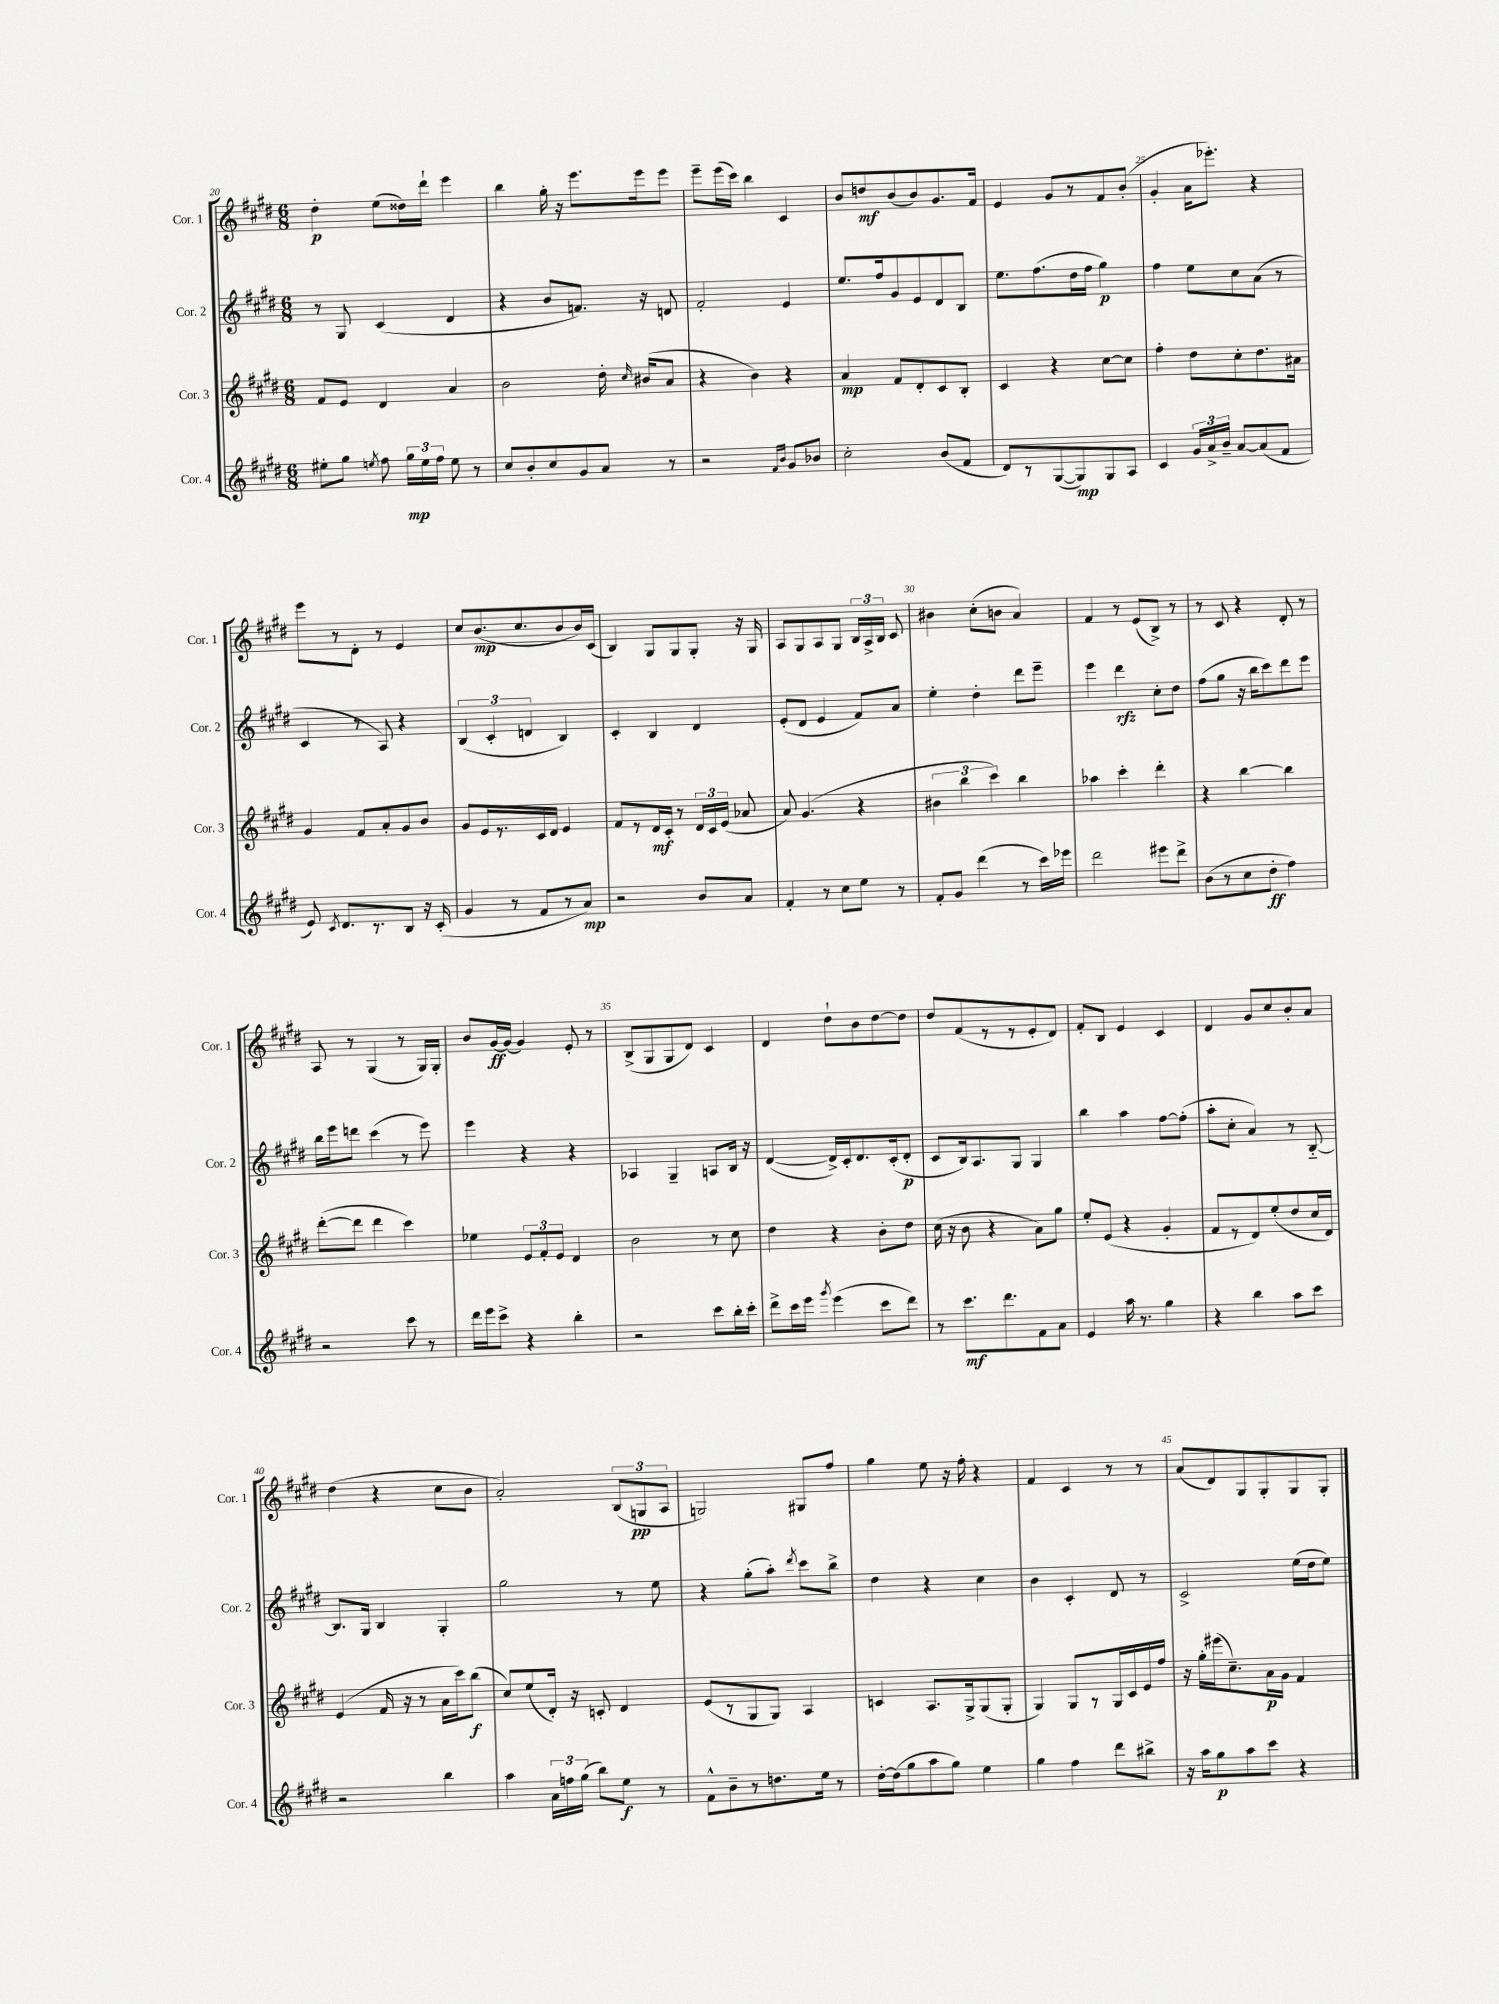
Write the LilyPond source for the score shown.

<<
\new StaffGroup <<
\new Staff = "s0" \with { instrumentName = "Cor. 1" shortInstrumentName = "Cor. 1" } {
    \clef treble \key e \major \numericTimeSignature \time 6/8
    \autoBeamOff dis''4-.\p e''8[( disis''16) dis'''16]-! e'''4 |
    b''4 gis''16-. r16 e'''8.[ e'''16 e'''8] |
    e'''8[-- e'''16( cis'''16]) b''4 cis'4 |
    b'8[ d''8\mf b'8( b'8) gis'8. fis'16] |
    e'4 gis'8[ r8 fis'8 b'8]-.( |
    gis'4-. a'16[ ees'''8.]-.) r4 |
    e'''8[ r8 dis'8]-. r8 e'4 |
    cis''8[ b'8.\mp( cis''8. b'8 b'16) cis'16]( |
    b4) gis8[ gis8 gis8]-. r16 gis16 |
    a8[ gis8 a8 gis8] \tuplet 3/2 { b16[ a16-> b16] } cis'8 |
    bis'4 cis''8[-.( b'8] a'4) |
    fis'4 r8 e'8[( b8]->) r8 |
    r8 cis'8 r4 dis'8-. r8 |
    a8 r8 gis4( r8 gis16[) gis16]-. |
    b'8[ gis'16~\ff gis'16]( gis'4) e'8-. r8 |
    b8[->( gis8 gis8 dis'8]) cis'4 |
    dis'4 dis''8[-! b'8 dis''8~ dis''8] |
    dis''8[ fis'8( r8 r8 e'8-. dis'8]) |
    fis'8[-. b8] e'4 cis'4 |
    dis'4 gis'8[ cis''8 b'8-. a'8] |
    dis''4( r4 cis''8[ b'8] |
    a'2-.) \tuplet 3/2 { b8[( g8\pp a8] } |
    g2) gis8[ fis''8] |
    gis''4 e''8 r16 fis''16-. r4 |
    fis'4 cis'4 r8 r8 |
    a'8[( dis'8) gis8 gis8-. gis8 gis8]-. \bar "|." |
}
\new Staff = "s1" \with { instrumentName = "Cor. 2" shortInstrumentName = "Cor. 2" } {
    \clef treble \key e \major \numericTimeSignature \time 6/8
    \autoBeamOff r8 gis8 cis'4( dis'4 |
    r4 b'8[ f'8.]) r16 d'8 |
    fis'2-. e'4 |
    e''8.[ fis''16 gis'8 e'8 dis'8 b8] |
    e''8.[ fis''8.( dis''16 fis''16] gis''4\p) |
    fis''4 e''8[ cis''8 a'8]( r8 |
    cis'4 r8 a8) r4 |
    \tuplet 3/2 { b4( cis'4-. d'4 } b4) |
    cis'4-. b4 dis'4 |
    e'8[-.( dis'8] e'4 fis'8[) a'8] |
    e''4-. dis''4-. dis'''8[ e'''8]-- |
    e'''4 dis'''4\rfz cis''8[-. dis''8] |
    fis''8[( gis''8] r16 b''16[ cis'''8) dis'''8 e'''8] |
    b''16[ e'''16 d'''8] cis'''4( r8 e'''8) |
    e'''4 r4 r4 |
    aes4 gis4-- a8[ b16] r16 |
    dis'4~( dis'16[->) cis'16-. dis'8. cis'16-.( dis'8]-.\p |
    cis'8[ b16) a8. gis8] gis4 |
    b''4 a''4 fis''8[~ fis''8]-.( |
    a''8[-. cis''8]-. a'4) r8 b8~-_ |
    b8.[ gis16] b4 gis4-. |
    gis''2 r8 e''8 |
    r4 gis''8[-.( a''8]-.) \acciaccatura { dis'''8 } cis'''8[ b''8]-> |
    dis''4 r4 cis''4 |
    b'4 cis'4-. dis'8 r8 |
    cis'2-> e''16[( dis''16 e''8]) \bar "|." |
}
\new Staff = "s2" \with { instrumentName = "Cor. 3" shortInstrumentName = "Cor. 3" } {
    \clef treble \key e \major \numericTimeSignature \time 6/8
    \autoBeamOff fis'8[ e'8] dis'4 a'4 |
    b'2 dis''16-. \grace { cis''16 } bis'16[( a'8] |
    r4 b'4) r4 |
    a'4\mp fis'8[ dis'8-. cis'8 b8]-. |
    cis'4 r4 cis''8[~ cis''8] |
    fis''4-. dis''8[ cis''8-. dis''8. ais'16] |
    gis'4 fis'8[ a'8-. gis'8 b'8] |
    gis'8[ e'16 r8. cis'16 dis'16] e'4 |
    fis'8[ r8 dis'16\mf cis'16]-. r8 \tuplet 3/2 { dis'16[ cis'16 e'16]( } aes'8 |
    a'8) gis'4.( r4 |
    \tuplet 3/2 { bis'4 b''4 cis'''4) } b''4 |
    aes''4 cis'''4-. dis'''4-. |
    r4 b''4~ b''4 |
    dis'''8[~-.( dis'''8] dis'''4 cis'''4) |
    ees''4 \tuplet 3/2 { e'8[ fis'8-. e'8] } dis'4 |
    b'2 r8 cis''8 |
    dis''4 r4 b'8[-. dis''8] |
    cis''16( r16 b'8 r4 a'8[) gis''8] |
    e''8[-. e'8]( r4 gis'4-. |
    fis'8[ r8 dis'8) e''8-.( dis''8 cis''16 dis'16]) |
    e'4( fis'16 r16 r8 a'16[ cis'''16) b''8]\f( |
    cis''8[) e''8( dis'16]-.) r16 c'8-. dis'4 |
    e'8[( r8 gis8 gis8]) a4 |
    c'4 a8.[ gis16-> gis8( gis8]-. |
    gis4) gis8[ r8 gis16 cis'16 e'16 fis''16] |
    r16 gis''16[-. eis'''16( cis''8.--) a'16\p gis'16] fis'4 \bar "|." |
}
\new Staff = "s3" \with { instrumentName = "Cor. 4" shortInstrumentName = "Cor. 4" } {
    \clef treble \key e \major \numericTimeSignature \time 6/8
    \autoBeamOff eis''8[-. gis''8] \acciaccatura { e''8 } fis''8 \tuplet 3/2 { gis''16[\mp e''16 fis''16] } e''8 r8 |
    cis''8[ b'8-. cis''8 gis'8 a'8] r8 |
    r2 \grace { fis'16[ b'16] } gis'8[ bes'8] |
    cis''2-. b'8[( fis'8] |
    dis'8[) r8 gis8~( gis8\mp) gis8 a8] |
    cis'4 \tuplet 3/2 { gis'16[ a'16-> b'16]-- } a'8[~ a'8( fis'8] |
    e'8) \acciaccatura { cis'8 } dis'8.[ r8. b8] r16 cis'16-.( |
    gis'4 r8 fis'8[ r8 a'8]\mp) |
    r2 b'8[ a'8] |
    fis'4-. r8 cis''8[ e''8] r8 |
    fis'8[-. gis'8] dis'''4( r8 cis'''16[) ees'''16] |
    dis'''2 eis'''8[ dis'''8]-> |
    b'8[( r8 cis''8 dis''8]-.\ff fis''4) |
    r2 cis'''8 r8 |
    dis'''16[ e'''16 cis'''8]-> r4 b''4-. |
    r2 cis'''8[ b''16-. cis'''16]-. |
    dis'''8[-> cis'''16 e'''16] \acciaccatura { gis'''8 } e'''4( cis'''8[ dis'''8]) |
    r8 cis'''8.[\mf dis'''8. fis'8 a'8] |
    e'4 a''16 r8. gis''4 |
    r4 b''4 a''8[ cis'''8] |
    r2 b''4 |
    a''4 \tuplet 3/2 { a'16[ f''16 gis''16]( } b''8[) e''8]\f r8 |
    fis'8[-^ b'8-- r8 d''8. e''16] r8 |
    dis''16[~-. dis''16( gis''8 a''8 gis''8]) e''4 |
    gis''4 fis''4 dis'''8[ bis''8]-> |
    r16 a''16[ gis''8\p a''8 cis'''8] r4 \bar "|." |
}
>>
>>
\layout { \context { \Score currentBarNumber = #20 \override BarNumber.break-visibility = ##(#f #t #t) barNumberVisibility = #(every-nth-bar-number-visible 5) } }
